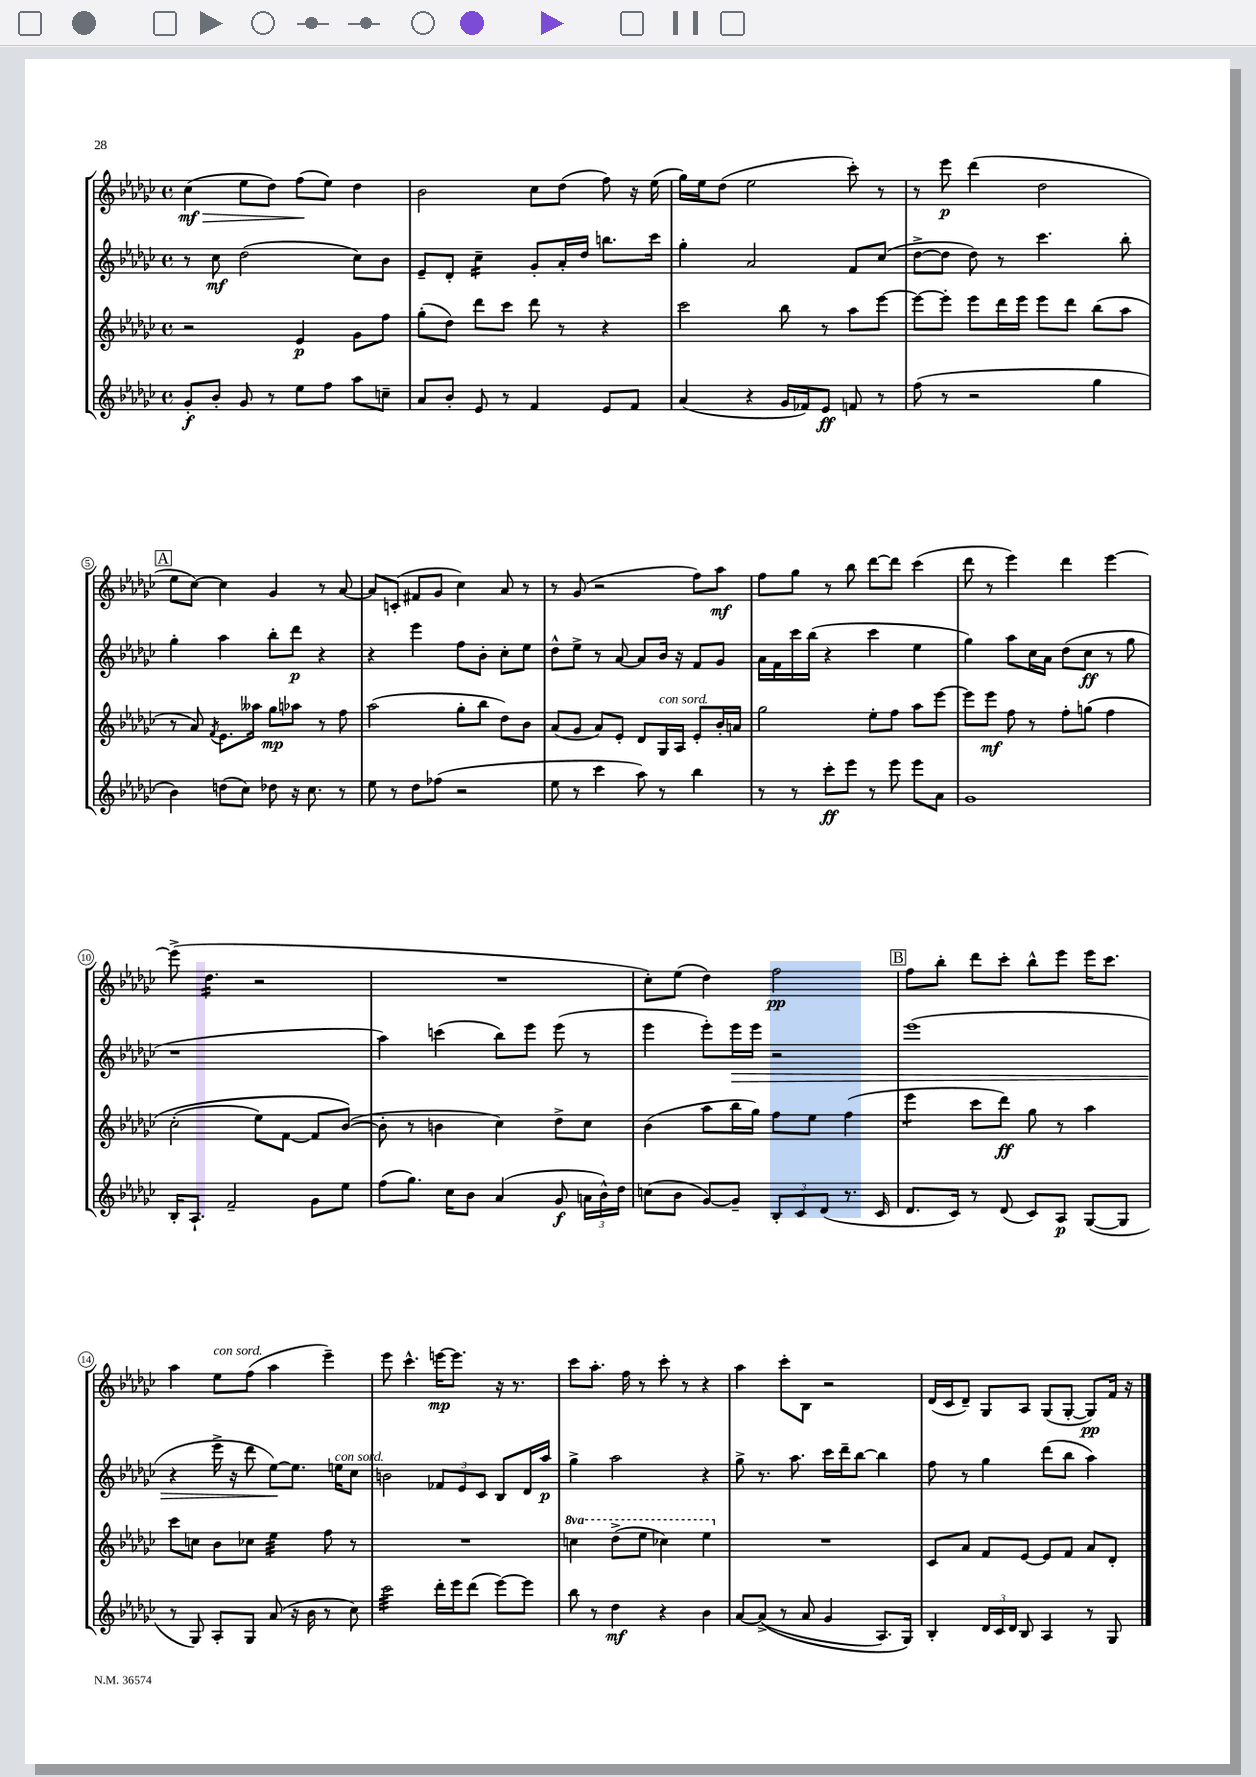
<<
\new StaffGroup <<
\new Staff = "s0" {
    \clef treble \key ges \major \defaultTimeSignature \time 4/4
    \autoBeamOff ces''4\mf\>( ees''8[ des''8]) f''8[\!( ees''8]) des''4 |
    bes'2 ces''8[ des''8]( f''8) r16 ees''16( |
    ges''16[) ees''16 des''8]( ees''2 ces'''8-.) r8 |
    r8 ees'''8\p des'''4( des''2 |
    \mark \markup { \box "A" } ees''8[ ces''8]~) ces''4 ges'4 r8 aes'8~ |
    aes'8[ c'8]-.( fis'8[ ges'8] ces''4) aes'8 r8 |
    r8 ges'8( r2 f''8[) aes''8]\mf |
    f''8[ ges''8] r8 bes''8 des'''8[~ des'''8] ces'''4( |
    des'''8 r8 ees'''4) des'''4 ees'''4~ |
    ees'''8->( des''4.:16 r2 |
    R1 |
    ces''8[-.) ees''8]( des''4) f''2\pp |
    \mark \markup { \box "B" } f''8[ bes''8]-. des'''8[ ces'''8]-. bes''8[-^ ees'''8] ees'''16[ ces'''8.] |
    aes''4 ees''8[^\markup { \italic "con sord." } f''8]( aes''4 ees'''4--) |
    ees'''8 ces'''4.-^ e'''16[~\mp e'''8.] r16 r8. |
    ces'''8[ aes''8.]-. f''16 r8 ces'''8-. r8 r4 |
    aes''4 ces'''8[-. bes8] r2 |
    des'16[( ces'16 des'8]--) ges8[ aes8] ges8[( ges8]~-. ges8[\pp) f'16] r16 \bar "|." |
}
\new Staff = "s1" {
    \clef treble \key ges \major \defaultTimeSignature \time 4/4
    \autoBeamOff r8 ces''8\mf des''2( ces''8[) bes'8] |
    ees'8[-- des'8]-. ces''4:16-- ges'8[-. aes'16-. des''16] b''8.[ ces'''16] |
    ges''4-. aes'2 f'8[ ces''8]( |
    des''8[~-> des''8] des''8) r8 ces'''4. bes''8-. |
    \mark \markup { \box "A" } ges''4-. aes''4 bes''8[-. des'''8]\p r4 |
    r4 ees'''4 f''8[ bes'8]-. ces''8[-. ees''8] |
    des''8[-^ ees''8]-> r8 aes'8~ aes'8[ bes'16] r16 f'8[ ges'8] |
    aes'16[ f'16 ces'''16 bes''16]( r4 ces'''4 ees''4 |
    ges''4) aes''8[ ces''16 aes'16] des''8[( ces''8]\ff r8 ges''8 |
    r1 |
    aes''4) c'''4( bes''8[) ees'''8] ees'''8( r8 |
    ees'''4 ees'''8[-.) ees'''16\> ees'''16] r2 |
    \mark \markup { \box "B" } ees'''1( |
    r4 ees'''16-> r16 des'''8 ees''8[~\!) ees''8.] e''16[^\markup { \italic "con sord." } ces''8] |
    b'2 \tuplet 3/2 { fes'8[ ees'8 ces'8] } bes8[ des'16 aes''16]\p |
    ges''4-> aes''2 r4 |
    ges''8-> r8. aes''8. ces'''16[ des'''16-- bes''8]~ bes''4 |
    f''8 r8 ges''4 des'''8[( bes''8] aes''4) \bar "|." |
}
\new Staff = "s2" {
    \clef treble \key ges \major \defaultTimeSignature \time 4/4 \set Staff.ottavationMarkups = #ottavation-simple-ordinals
    \autoBeamOff r2 ees'4\p ges'8[ f''8] |
    ges''8[-.( des''8]) des'''8[ ces'''8] des'''8 r8 r4 |
    ces'''2 bes''8 r8 aes''8[ ees'''8]~ |
    ees'''8[~ ees'''8]-. ees'''8[ des'''16 ees'''16] ees'''8[ des'''8] bes''8[( aes''8] |
    \mark \markup { \box "A" } r8 aes'8) \acciaccatura { f'8 } ees'8.[ aeses''16] ges''8[\mp aes''8] r8 f''8 |
    aes''2( ges''8[-. bes''8] des''8[) bes'8] |
    aes'8[( ges'8] aes'8[) ees'8]-. des'8[ ges16^\markup { \italic "con sord." } aes16] ees'8[-. bes'16-. a'16] |
    ges''2 ees''8[-. f''8] aes''8[ ees'''8]~ |
    ees'''8[ ees'''8]\mf f''8 r8 f''8[-. g''8]\( f''4 |
    ces''2-.( ees''8[) f'8]~ f'8[ bes'8]~(\) |
    bes'8-. r8 b'4 ces''4) des''8[-> ces''8] |
    bes'4( aes''8[ bes''16 ges''16]) f''8[ ees''8] f''4( |
    \mark \markup { \box "B" } ees'''4:8 ces'''8[ des'''8]\ff) ges''8 r8 aes''4 |
    ces'''8[ c''8] bes'8[ ces''8] ees''4:32 f''8 r8 |
    R1 |
    \ottava #1 c'''4 des'''8[->( ees'''8] ces'''4) ees'''4 \ottava #0 |
    R1 |
    ces'8[ aes'8] f'8[ ees'8]~ ees'8[ f'8] aes'8[ des'8]-. \bar "|." |
}
\new Staff = "s3" {
    \clef treble \key ges \major \defaultTimeSignature \time 4/4
    \autoBeamOff ges'8[-.\f bes'8]-. ges'8 r8 ees''8[ f''8] aes''8[ c''8]-- |
    aes'8[ bes'8]-. ees'8 r8 f'4 ees'8[ f'8] |
    aes'4( r4 ges'16[ fes'16) ees'8]\ff f'8 r8 |
    f''8( r8 r2 ges''4 |
    \mark \markup { \box "A" } bes'4) d''8[( ces''8]) des''8 r16 ces''8. r8 |
    ees''8 r8 des''8[ fes''8]( r2 |
    ees''8 r8 ces'''4 aes''8) r8 bes''4 |
    r8 r8 ces'''8[-.\ff ees'''8] r8 ees'''8 ees'''8[ aes'8] |
    ges'1 |
    bes16[-. aes8.]-! f'2-- ges'8[ ees''8] |
    f''8[( ges''8.]) ces''16[ bes'8] aes'4( ges'8\f \tuplet 3/2 { a'16[ bes'16-^) des''16] } |
    c''8[( bes'8] ges'8[~) ges'8]-- \tuplet 3/2 { bes8[-. ces'8 des'8]( } r8. ces'16 |
    \mark \markup { \box "B" } des'8.[ ces'16]) r8 des'8( ces'8[) aes8]\p ges8[~( ges8] |
    r8 ges8) aes8[-. ges8] aes'8( r16 bes'16 r8 ces''8) |
    ces'''2:32 des'''16[-. ees'''16 des'''8]( ees'''8[~) ees'''8] |
    bes''8 r8 des''4\mf r4 bes'4 |
    aes'8[~ aes'8]->(\( r8 aes'8 ges'4 aes8.[) ges16]\) |
    bes4-. \tuplet 3/2 { des'16[ ces'16 des'16] } bes8 aes4 r8 ges8 \bar "|." |
}
>>
>>
\layout { \context { \Score \override BarNumber.stencil = #(make-stencil-circler 0.1 0.3 ly:text-interface::print) } }
